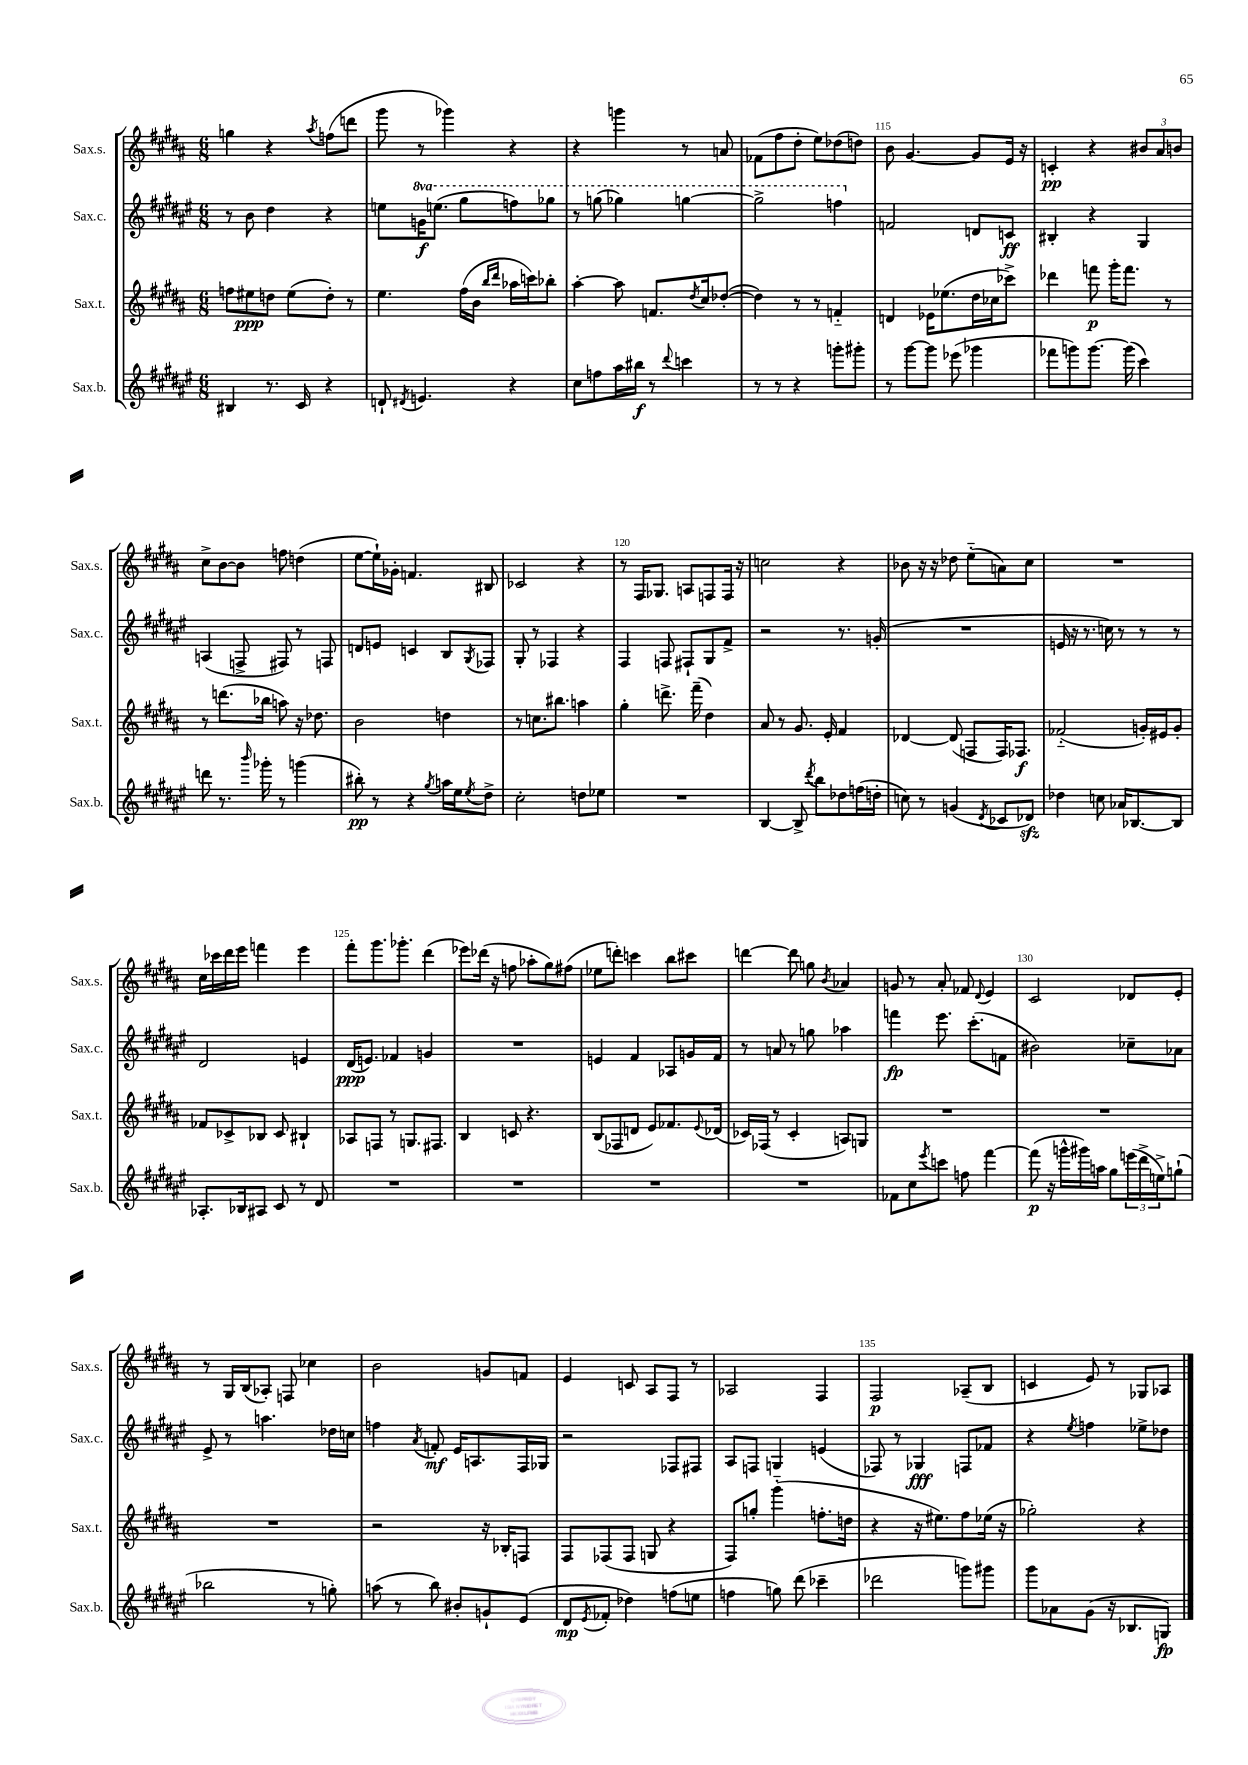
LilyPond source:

<<
\new StaffGroup <<
\new Staff = "s0" \with { instrumentName = "Sax.s." shortInstrumentName = "Sax.s." } {
    \clef treble \key b \major \numericTimeSignature \time 6/8
    g''4 r4 \acciaccatura { ais''8 } f''8( d'''8 |
    gis'''8 r8 ges'''4) r4 |
    r4 g'''4 r8 a'8 |
    fes'8( fis''8 dis''8-. e''8) des''8( d''8) |
    b'8 gis'4.~ gis'8 e'16 r16 |
    c'4-.\pp r4 \tuplet 3/2 { bis'8 ais'8 b'8 } |
    cis''8-> b'8~ b'8 f''8 d''4( |
    e''8~ e''16-!) ges'16-. f'4. bis8 |
    ces'2 r4 |
    r8 fis16 ges8. a8 f8 f16 r16 |
    c''2 r4 |
    bes'8 r16 r16 des''8 e''8-_( a'8) cis''8 |
    R2. |
    cis''16 ces'''16 dis'''16 e'''16 f'''4 e'''4 |
    fis'''8-. gis'''8. ges'''8.-. dis'''4( |
    ees'''8) des'''16( r16 f''8 aes''8-. gis''8) fis''8( |
    ees''8 d'''8-.) c'''4 b''8 cis'''8 |
    d'''4~ d'''8 g''8 \acciaccatura { b'8 } aes'4 |
    g'8 r8 ais'8-. fes'8 \appoggiatura { dis'8 } e'4 |
    cis'2 des'8 e'8-. |
    r8 gis16 b16( aes8-.) f8 ces''4 |
    b'2 g'8 f'8 |
    e'4 c'8 ais8 fis8 r8 |
    aes2 fis4 |
    fis2\p aes8--( b8 |
    c'4 e'8) r8 ges8 aes8 \bar "|." |
}
\new Staff = "s1" \with { instrumentName = "Sax.c." shortInstrumentName = "Sax.c." } {
    \clef treble \key fis \major \numericTimeSignature \time 6/8 \set Staff.ottavationMarkups = #ottavation-simple-ordinals
    r8 b'8 dis''4 r4 |
    e''8 \ottava #1 g''16\f e'''8.( gis'''8 f'''8) ges'''8 |
    r8 g'''8( ges'''4) g'''4~ |
    g'''2-> f'''4 \ottava #0 |
    f'2 d'8 c'8\ff |
    bis4-. r4 gis4 |
    a4( f8-> fis8) r8 f8 |
    d'8 e'8 c'4 b8 \acciaccatura { gis8 } fes8 |
    gis8-. r8 fes4 r4 |
    fis4 f8 fis8-! gis8 fis'8-> |
    r2 r8. g'16-.( |
    R2. |
    e'16 r16 r8. c''16) r8 r8 r8 |
    dis'2 e'4 |
    dis'16\ppp( e'8.) fes'4 g'4 |
    R2. |
    e'4 fis'4 aes8 g'16 fis'16 |
    r8 a'8 r8 g''8 aes''4 |
    f'''4\fp eis'''8. cis'''8.-.( f'8 |
    bis'2) ces''8-- aes'8 |
    eis'8-> r8 a''4. des''16 c''16 |
    f''4 \acciaccatura { ais'8 } f'8-.\mf eis'16 a8. fis16 ges16 |
    r2 fes8 fis8 |
    ais8 f8 g4 e'4( |
    fes8) r8 ges4\fff f8 fes'8 |
    r4 \acciaccatura { eis''8 } f''4 ees''8-> des''8 \bar "|." |
}
\new Staff = "s2" \with { instrumentName = "Sax.t." shortInstrumentName = "Sax.t." } {
    \clef treble \key b \major \numericTimeSignature \time 6/8
    f''8 eis''8\ppp d''8 eis''8( d''8-.) r8 |
    e''4. fis''16( b'16 \grace { b''16 dis'''16 } aes''16 c'''16) bes''8-. |
    ais''4~-. ais''8 f'8. \acciaccatura { dis''8 } cis''16 des''8~-.( |
    des''4) r8 r8 f'4-_ |
    d'4 ees'16 ees''8.( dis''16 ces''16 ces'''8->) |
    des'''4 f'''8\p gis'''16-. f'''8. r8 |
    r8 d'''8.( bes''16 a''8) r16 des''8. |
    b'2 d''4 |
    r8 c''8. bis''8. a''4 |
    gis''4-. d'''8.-> fis'''16--( dis''4) |
    ais'8 r8 gis'8. e'16-. fis'4 |
    des'4~ des'8( f8 f16) fes8.\f |
    fes'2-_( g'16-.) eis'16 g'8-. |
    fes'8 ces'8-> bes8 ces'8 bis4-! |
    aes8 f8 r8 g8. fis8. |
    b4 c'8 r4. |
    b8( fes8 d'8 e'8) fes'8. \appoggiatura { e'8 } des'16( |
    ces'16) fes16( r8 ces'4-. a8) g8 |
    R2. |
    R2. |
    R2. |
    r2 r16 bes16-. f8 |
    fis8 fes8( fes8 g8 r4 |
    fis8) g''8-. gis'''4-_( f''8.-. d''16 |
    r4 r16 eis''8.) fis''8 ees''16( r16 |
    ges''2-.) r4 \bar "|." |
}
\new Staff = "s3" \with { instrumentName = "Sax.b." shortInstrumentName = "Sax.b." } {
    \clef treble \key fis \major \numericTimeSignature \time 6/8
    bis4 r8. cis'16 r4 |
    d'8-! \acciaccatura { dis'8 } e'4. r4 |
    cis''8 f''8 ais''16 bis''16\f r8 \appoggiatura { dis'''8 } c'''4 |
    r8 r8 r4 g'''8-. gis'''8-. |
    r8 gis'''8~ gis'''8 ees'''8( ges'''4 |
    fes'''8 g'''8) g'''8.~ g'''16( cis'''4) |
    d'''8 r8. \grace { b'''16 } ges'''16-. r8 g'''4( |
    bis''8-.\pp) r8 r4 \acciaccatura { gis''8 } a''16 eis''16 \acciaccatura { eis''8 } dis''8-> |
    cis''2-. d''8 ees''8 |
    R2. |
    b4~ b8-> \acciaccatura { dis'''8 } b''8 des''8 f''16( d''16-. |
    c''8) r8 g'4( \acciaccatura { dis'8 } ces'8 des'8\sfz) |
    des''4 c''8 aes'16 bes8.~ bes8 |
    aes8.-. bes16 ais8 cis'8 r8 dis'8 |
    R2. |
    R2. |
    R2. |
    R2. |
    fes'8 cis''8 \acciaccatura { eis'''8 } c'''8 f''8 fis'''4~ |
    fis'''8\p( r16 g'''16-^ gis'''16) a''16 gis''8 \tuplet 3/2 { e'''16( dis'''16-> e''16->) } g''8-!( |
    bes''2 r8 g''8-.) |
    a''8( r8 b''8) bis'8-. g'8-! eis'8( |
    dis'8\mp \acciaccatura { eis'8 } fes'8-. des''4) f''8( e''8 |
    f''4 g''8) dis'''8( ces'''4-- |
    des'''2 g'''8) gis'''8 |
    gis'''8 aes'8 gis'8( r16 bes8. g8\fp) \bar "|." |
}
>>
>>
\layout { \context { \Score currentBarNumber = #111 \override BarNumber.break-visibility = ##(#f #t #t) barNumberVisibility = #(every-nth-bar-number-visible 5) } }
